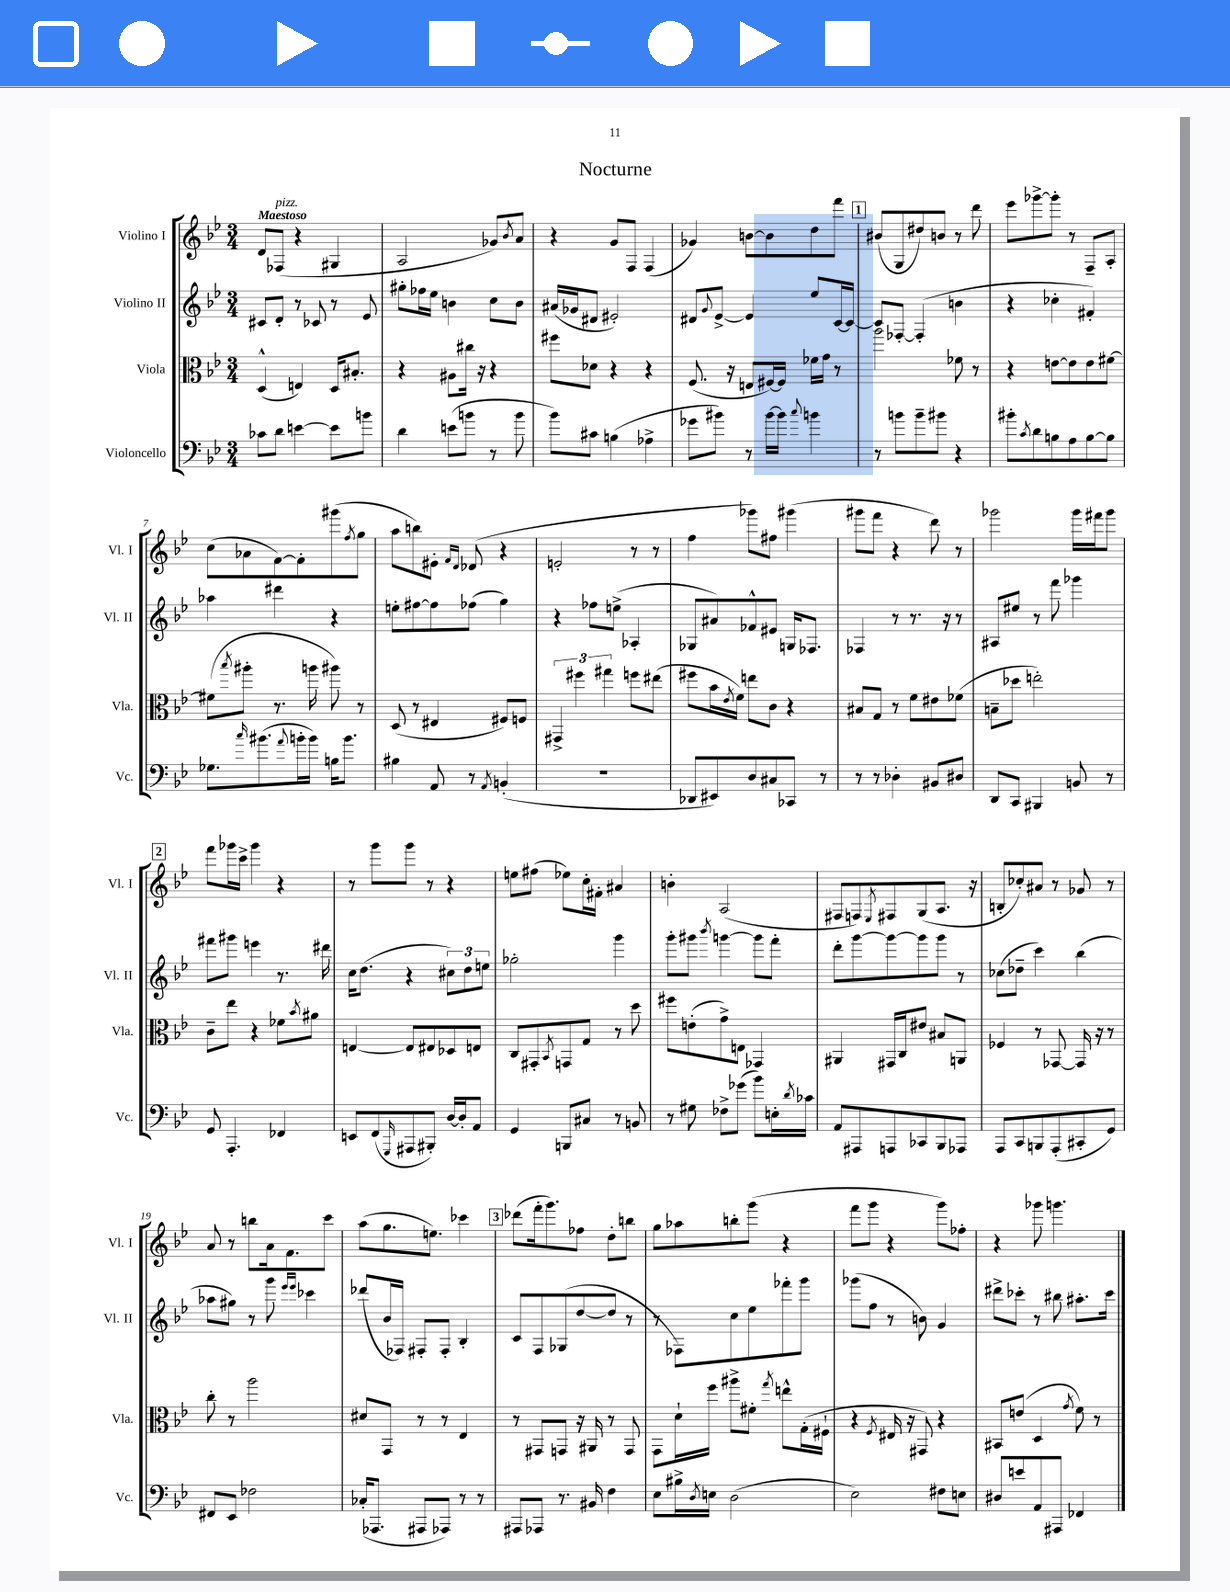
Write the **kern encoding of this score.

**kern	**kern	**kern	**kern
*part4	*part3	*part2	*part1
*staff4	*staff3	*staff2	*staff1
*I"Violoncello	*I"Viola	*I"Violino II	*I"Violino I
*I'Vc.	*I'Vla.	*I'Vl. II	*I'Vl. I
*clefF4	*clefC3	*clefG2	*clefG2
*k[b-e-]	*k[b-e-]	*k[b-e-]	*k[b-e-]
*M3/4	*M3/4	*M3/4	*M3/4
=1	=1	=1	=1
!	!	!	!LO:TX:a:B:t=Maestoso
8c-X\L	(4D^^/	8c#X/L	8d/L
!	!	!	!LO:TX:a:i:t=pizz.
8d\J	.	8d'/J	(8F-X/J
[4en\	4En/)	8r	4r
.	.	8c-X/	.
8e\L]	16D/KL	8r	4G#X/
.	8.B#X'/J	.	.
8bn\J	.	8e-/	.
=2	=2	=2	=2
4d\	4r	8gg#X'\L	2A/
.	.	16ff-X\L	.
.	.	16ee-\JJ	.
(8en\L	8A#X\L	4bn\	.
8bn\J	16cc#X\Jk	.	.
.	16r	.	.
8r	4r	8cc\L	8g-X/L)
.	.	.	8qb-/
8b\	.	8b\J	8a/J
=3	=3	=3	=3
8b-\L)	8ff#X\L	(16a#X/LL	4r
.	.	16g-X/J	.
8c#X\J	8d-X\J	8d#X/J	.
(4Bn\	4r	2e#X'/)	8g/L
.	.	.	8F/J
4A-X^\	4r	.	(4F/
=4	=4	=4	=4
8g-X\L	(8.F/	8d#X/L	4g-X/)
.	.	8qqg/	.
8b#X\J)	.	[8e-^/J	.
.	16r	.	.
8r	8En/L	4e-/]	[8bn\L
[16b#\LL	[16F#X/L)	.	8b\]
16b#\JJ]	16F#/JJ]	.	.
8qqcc/	.	.	.
4bn\	16f-X\LL	8ee-/L	8dd\
.	16g\JJ	.	.
.	8r	[16c/L	8fff\J
.	.	16c/JJ_	.
!!LO:REH:place=s1:t=1
=5	=5	=5	=5
8r	2aa\	8c/L]	(8b#X/L
8bn\L	.	[8F-X'/J	8G/
8b~\	.	(4F-'/]	8dd#X/)
8b#X\J	.	.	8bn/J
4r	8f-X\	4bn\	8r
.	8r	.	8ddd\
=6	=6	=6	=6
8b#X'\L	4r	4r	8eee-\L
8qc/	.	.	.
8d\	.	.	[8ggg-X^\
8Bn\	[8en\L	4cc-X'\	8ggg-'\J]
8A\	8e\]	.	8r
[8B\	8e\	4f#X'/)	8F~/L
8B\J]	[8f#X\J	.	8A'/J
!!LO:LB:g=z
=7	=7	=7	=7
8.G-X\L	(8f#X\L]	4aa-X\	(8cc\L
.	8qbb-/	.	.
.	8aa#X'\J	.	8a-X\
16qqcc/	.	.	.
(8.b#X\	.	.	.
.	8.r	4ddd#X\	[8f\)
8qqa/	.	.	.
16bn'\L	.	.	8f'\]
16b\JJ)	16aan\	.	.
16Bn\KL	8aa#X\)	4r	(8ggg#X\
8.b\J	.	.	.
.	.	.	8qff/
.	8r	.	8gg\J
=8	=8	=8	=8
4B#X\	(8D/	8een'\L	8aa\L
.	8r	[8ff#X\	8bbn\)
8AA/	4E#X/	8ff#\]	8e#X'\J
.	.	.	16qqf/LL
.	.	.	16qqd/JJ
8r	.	(8ff-X\J	(8d-X/
8qAA/	.	.	.
(4BBn'/	8F#X/L)	4gg\)	4r
.	8Fn/J	.	.
=9	=9	=9	=9
2.r	6GG#X^/	4r	2en'/
.	6ff#X\	.	.
.	.	8ff-X\L	.
.	6gg#X\	.	.
.	.	(8een^\J	.
.	8ffn\L	4A-X'/	8r
.	(8ee#X\J	.	8r
=10	=10	=10	=10
8DD-X/L	8ff#X\L	8G-X/L	4ff\
8EE#X/)	16b-\L	8a#X/)	.
.	8qe-/	.	.
.	16f\JJ)	.	.
8D/	8een\L	8f-X^^/	8ggg-X\L)
8C#X/	8c\J	8e#X/J	8ff#X\J
8CC-X/J	4r	16Gn/KL	(4ggg#X\
.	.	8.F-X/J	.
8r	.	.	.
=11	=11	=11	=11
8r	8B#X/L	4F-X/	8ggg#X\L
8r	8G/J	.	8fff\J
4D-X'\	8r	8r	4r
.	8f\L	8.r	.
8BB#X/L	8e#X\	.	8ddd\)
.	.	16r	.
8D#X/J	(8f-X\J	8r	8r
=12	=12	=12	=12
8DD/L	8Bn~\L	8A#X/L	2ggg-X\
8CC/J	8dd-X\J	8ee#X/J	.
4BBB#X/	2een'\)	8r	.
.	.	8fff\	.
8BBn/	.	4ggg-X\	16ggg-\LL
.	.	.	16fff#X\J
8r	.	.	8ggg-\J
!!LO:LB:g=z
!!LO:REH:place=s1:t=2
=13	=13	=13	=13
8GG/	8c~\L	8fff#X\L	8fff\L
4.AAA'/	8ee-\J	8ggg#X\J	16ggg-X\L
.	.	.	16ccc^\JJ
.	4r	4eeen\	4ggg-\
4FF-X/	8f-X\L	8.r	4r
.	8qb-/	.	.
.	8a#X\J	.	.
.	.	16ddd#X\	.
=14	=14	=14	=14
8EEn/L	[4En/	16cc\KL	8r
.	.	(8.dd\J	.
(8FF/	.	.	8ggg\L
16qqGGG/	.	.	.
8AAA#X/	8E/L]	4r	8ggg\J
8BBB#X'/J)	8E#X/	.	8r
[16D/LL	8D-X/	12cc#X\L)	4r
16D'/J]	.	.	.
.	.	12dd\	.
8AA/J	8En/J	.	.
.	.	12een\J	.
=15	=15	=15	=15
4GG/	8C/L	2gg-X'\	8een\L
.	8GG#X'/	.	(8ff#X\J
.	8qBB-/	.	.
8BBBn/L	8GGn/	.	8ee-X\L)
8C#X/J	8G/J	.	16cc'\L
.	.	.	16f#X'\JJ
8r	8r	4ggg\	4a#X/
8BBn/	8dd\	.	.
=16	=16	=16	=16
8r	8ff#X\L	8ggg'\L	4bn'\
8G#X\	(8en'\	8ggg#X\J	.
.	.	8qbbb-/	.
8F-X^\L	8g^\)	[4gggn\	(2A/
(8g-X\J	8En\J	.	.
8b-\L)	4GG-X/	8ggg\L]	.
16En'\L	.	8fff'\J	.
8qd/	.	.	.
16c-X\JJ	.	.	.
=17	=17	=17	=17
8AA/L	4AA#X/	8ddd'\L	8F#X/L
8AAA#X/	.	[8ggg\	8Fn/)
.	.	.	8qE-/
8AAAn/	16GG#X/LL	8ggg\_	8F#X/
.	16C/J	.	.
8CC-X/	8e#X/J	8ggg\]	(8G/
8BBB-/	8B#X/L	8ggg\J	8.A/J
8AAA-X/J	8AAn/J	8r	.
.	.	.	16r
=18	=18	=18	=18
8AAA/L	4F-X/	(8cc-X\L	8Bn'/L
8CC/	.	8dd-X~\J	8cc-X'/)
8BBBn/	8r	4ccc\)	8a#X/J
(8AAA'/	[8GG-X/	.	8r
8CC#X'/	16GG-/]	(4bb-\	8g-X/
.	16r	.	.
8GG/J)	8r	.	8r
!!LO:LB:g=z
=19	=19	=19	=19
8FF#X/L	8cc'\	8aa-X\L	8a/
8EE-/J	8r	8gg#X\J)	8r
2F-X\	2aa\	8r	8bbn\L
.	.	8ggg\	16a\k
.	.	.	8.f\
.	.	16qqeee-/LL	.
.	.	16qqeee-/JJ	.
.	.	4ccc-X\	.
.	.	.	8ccc\J
=20	=20	=20	=20
(16C-X'/KL	8d#X/L	(8ddd-X/L	(8aa\L
8.AAA-X/J	.	.	.
.	8GG/J	16b-/L	8.gg\
.	.	16F-X/JJ)	.
8AAA#X/L	8r	8F#X'/L	.
.	.	.	8.een\J)
8AAA-X/J)	8r	8F#'/J	.
8r	4E-/	4B-'/	4ccc-X\
8r	.	.	.
!!LO:REH:place=s1:t=3
=21	=21	=21	=21
8AAA#X/L	8r	8c/L	(8ddd-X\L
8AAA-X/J	8GG#X/L	8F/	16fff'\k
.	.	.	8.ggg\)
8.r	8GGn/J	(8G-X/	.
.	16r	[8dd/	8ff-X\J
16BB#X/	16AA#X/	.	.
4F\	8r	8dd/J]	8dd'\L
.	8GG/	8r	8bbn\J
=22	=22	=22	=22
8E-\L	8GG\L	8r	8gg\L
16B#X^\L	16d`\L	8F-X\L)	8aa-X\
8qD/	.	.	.
16En\JJ	16ff\JJ	.	.
(2D\	8aa#X^\L	8cc\	8bbn'\
.	8f#X'\J	8ee-\	(8ggg\J
.	8qgg/	.	.
.	8een^^\L	8fff-X'\	4r
.	(16G'\L	8ggg\J	.
.	16F#X`\JJ	.	.
=23	=23	=23	=23
2E-\)	4r	(8ggg-X\L	8fff\L
.	.	8ff\J	8ggg\J
.	8qF/	.	.
.	16E#X/	8r	4r
.	16r	.	.
.	8GG#X/)	8bn\)	.
8F#X\L	4r	4g/	8ggg\L)
8En\J	.	.	8ff-X'\J
=24	=24	=24	=24
8D#X/L	8BB#X/L	8ddd#X^\L	4r
8en/	(8en/J	8ccc-X'\J	.
8AA/	4D/	8r	8ggg-X\
8AAA#X/J	.	8bb#X\	4.gggn\
.	8qg/	.	.
4FF-X/	8f\)	8.aa#X'\L	.
.	8r	.	.
.	.	16ccc-\Jk	.
==	==	==	==
*-	*-	*-	*-
